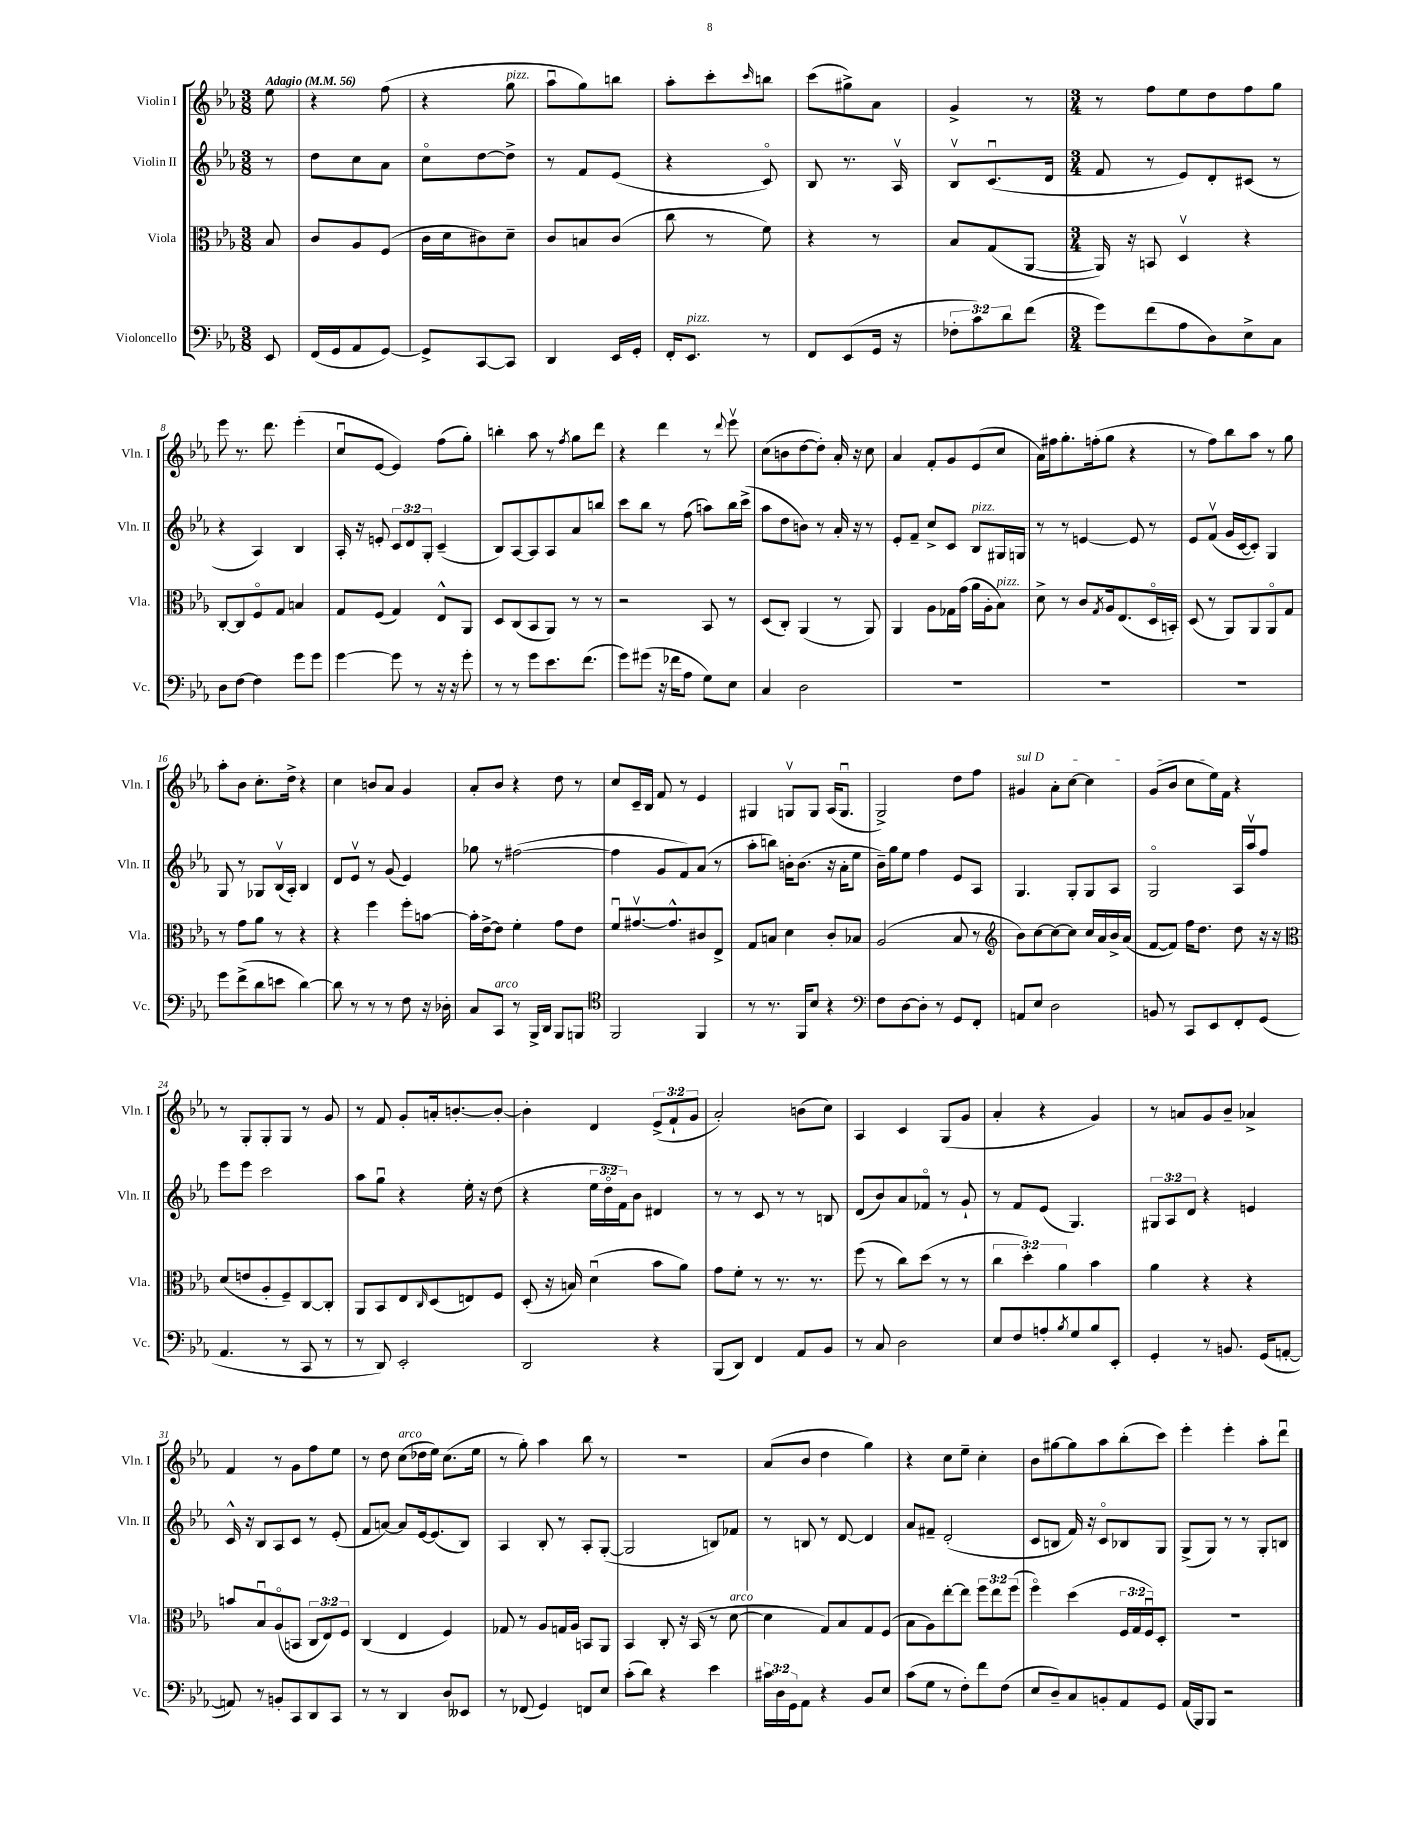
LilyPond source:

<<
\new StaffGroup <<
\new Staff = "s0" \with { instrumentName = "Violin I" shortInstrumentName = "Vln. I" } {
    \clef treble \key ees \major \numericTimeSignature \time 3/8 \override Staff.TupletNumber.text = #tuplet-number::calc-fraction-text \partial 8 \tempo "Adagio" 4 = 56
    ees''8 |
    r4 f''8( |
    r4 g''8^\markup { \italic "pizz." } |
    aes''8\downbow g''8) b''8 |
    aes''8-. c'''8-. \grace { c'''16 } b''8 |
    c'''8( gis''8->) aes'8 |
    g'4-> r8 |
    \numericTimeSignature \time 3/4 r8 f''8 ees''8 d''8 f''8 g''8 |
    ees'''8 r8. d'''8. ees'''4-.( |
    c''8\downbow ees'8~ ees'4) f''8( g''8-.) |
    b''4-. aes''8 r8 \acciaccatura { f''8 } g''8 d'''8 |
    r4 d'''4 r8 \appoggiatura { d'''8 } ees'''8\upbow |
    c''8( b'8 d''8~ d''8-.) aes'16-. r16 c''8 |
    aes'4 f'8-. g'8 ees'8( c''8 |
    aes'16) fis''16 g''8.-. f''16-.( g''8 r4 |
    r8 f''8) bes''8 aes''8 r8 g''8 |
    aes''8-. bes'8 c''8.-. d''16-> r4 |
    c''4 b'8 aes'8 g'4 |
    aes'8-. bes'8 r4 d''8 r8 |
    c''8 c'16-- bes16 f'8 r8 ees'4 |
    gis4 g8\upbow g8 aes16( g8.\downbow |
    g2->) d''8 f''8 |
    \once \override TextSpanner.bound-details.left.text = \markup { \italic "sul D" } gis'4\startTextSpan aes'8-. c''8~ c''4 |
    g'8( bes'8 c''8 ees''16) f'16\stopTextSpan r4 |
    r8 g8-. g8-. g8 r8 g'8 |
    r8 f'8 g'8-. a'16-. b'8.~-. b'8~-. |
    b'4-. d'4 \tuplet 3/2 { ees'8->( f'8-! g'8 } |
    aes'2-.) b'8( c''8) |
    aes4 c'4 g8( g'8 |
    aes'4-. r4 g'4) |
    r8 a'8 g'8 bes'8-- aes'4-> |
    f'4 r8 g'8 f''8 ees''8 |
    r8 d''8 c''8^\markup { \italic "arco" }( des''16 ees''16) c''8.( ees''16 |
    r8 g''8-.) aes''4 bes''8 r8 |
    R2. |
    aes'8( bes'8 d''4 g''4) |
    r4 c''8 ees''8-- c''4-. |
    bes'8 gis''8~ gis''8 aes''8 bes''8-.( c'''8) |
    ees'''4-. ees'''4-. aes''8-. d'''8\downbow \bar "|." |
}
\new Staff = "s1" \with { instrumentName = "Violin II" shortInstrumentName = "Vln. II" } {
    \clef treble \key ees \major \numericTimeSignature \time 3/8 \override Staff.TupletNumber.text = #tuplet-number::calc-fraction-text \partial 8
    r8 |
    d''8 c''8 aes'8 |
    c''8\flageolet d''8~ d''8-> |
    r8 f'8 ees'8( |
    r4 c'8\flageolet) |
    bes8 r8. aes16\upbow |
    bes8\upbow c'8.\downbow( d'16 |
    \numericTimeSignature \time 3/4 f'8 r8 ees'8) d'8-. cis'8( r8 |
    r4 aes4) bes4 |
    aes16-. r16 e'8-. \tuplet 3/2 { c'8 d'8 g8-. } c'4--( |
    bes8) aes8~ aes8 aes8 aes'8 b''8 |
    c'''8 bes''8 r8 f''8( a''8) bes''16 c'''16->( |
    aes''8 d''8 b'8) r8 aes'16-. r16 r8 |
    ees'8-. f'8-- c''8-> c'8 bes8^\markup { \italic "pizz." } gis16 g16 |
    r8 r8 e'4~ e'8 r8 |
    ees'8 f'8\upbow( g'16 c'16~ c'8-.) g4 |
    g8 r8 ges8 bes16\upbow( aes16-.) bes4 |
    d'8 ees'8\upbow r8 g'8( ees'4) |
    ges''8 r8 fis''2~( |
    fis''4 g'8 f'8) aes'8( r8 |
    aes''8-. b''8) b'16-. b'8.( r16 aes'16-. ees''8 |
    bes'16--) g''16 ees''8 f''4 ees'8 aes8 |
    g4. g8-. g8 aes8 |
    g2\flageolet aes16 aes''16\upbow f''8 |
    ees'''8 ees'''8 c'''2 |
    aes''8 g''8\downbow r4 ees''16-. r16 d''8( |
    r4 \tuplet 3/2 { ees''16 d''16\flageolet f'16) } bes'8 dis'4 |
    r8 r8 c'8 r8 r8 b8 |
    d'8( bes'8) aes'8 fes'8\flageolet r8 g'8-! |
    r8 f'8 ees'8( g4.) |
    \tuplet 3/2 { gis8 aes8 d'8 } r4 e'4 |
    c'16-^ r16 bes8 aes8 c'8 r8 ees'8-.( |
    f'8 a'8~) a'8 ees'16~ ees'8.( bes8) |
    aes4 bes8-. r8 aes8-. g8~-.( |
    g2 b8) fes'8 |
    r8 b8 r8 d'8~ d'4 |
    aes'8 fis'8-- d'2-.( |
    c'8 b8 f'16) r16 c'8\flageolet bes8 g8 |
    g8->( g8) r8 r8 g8-. b8 \bar "|." |
}
\new Staff = "s2" \with { instrumentName = "Viola" shortInstrumentName = "Vla." } {
    \clef alto \key ees \major \numericTimeSignature \time 3/8 \override Staff.TupletNumber.text = #tuplet-number::calc-fraction-text \partial 8
    bes8 |
    c'8 aes8 f8( |
    c'16 d'16 cis'8) d'8-- |
    c'8 b8 c'8( |
    c''8 r8 f'8) |
    r4 r8 |
    bes8 g8( aes,8~ |
    \numericTimeSignature \time 3/4 aes,16) r16 b,8 d4\upbow r4 |
    c8~-. c8 f8\flageolet g8 b4 |
    g8 f8( g4) ees8-^ aes,8 |
    d8 c8( bes,8 aes,8) r8 r8 |
    r2 bes,8 r8 |
    d8( c8-.) aes,4( r8 aes,8) |
    aes,4 aes8 ges16 g'16( aes'16 aes16-. bes8^\markup { \italic "pizz." }) |
    d'8-> r8 c'8 \acciaccatura { g8 } aes16 ees8.( d16\flageolet b,16-.) |
    d8( r8 aes,8) aes,8 aes,8\flageolet g8 |
    r8 g'8 aes'8 r8 r4 |
    r4 f''4 f''8-. b'8~ |
    b'16-. ees'16~-> ees'8 f'4-. g'8 ees'8 |
    f'8\downbow gis'8.~\upbow gis'8.-^ cis'8 ees8-> |
    g8 b8 d'4 c'8-. bes8 |
    aes2( bes8 r8 |
    \clef treble bes'8) c''8~ c''8~ c''8 c''16 aes'16 bes'16-> aes'16( |
    f'8~ f'8) f''16 d''8. d''8 r16 r16 |
    \clef alto d'8( e'8 aes8-. f8--) c8~ c8-. |
    aes,8 bes,8 ees8 \grace { c16 } d8( e8) f8 |
    d8-.( r16 b16) d'4\downbow( bes'8 aes'8) |
    g'8 f'8-. r8 r8. r8. |
    f''8( r8 c''8) d''8( r8 r8 |
    \tuplet 3/2 { c''4 d''4-.) aes'4 } bes'4 |
    aes'4 r4 r4 |
    b'8 bes8\downbow aes8\flageolet( b,8 \tuplet 3/2 { c8 ees8) f8 } |
    c4( ees4 f4) |
    ges8 r8 aes8 g16 aes16 b,8 aes,8 |
    bes,4 c8-. r16 bes,16( r8 d'8~^\markup { \italic "arco" } |
    d'4 g8) bes8 g8 f8( |
    bes8 aes8) ees''8~-. ees''8 \tuplet 3/2 { f''8 ees''8 f''8( } |
    f''4\flageolet) d''4( \tuplet 3/2 { f16 g16 f16\downbow) } d8-. |
    R2. \bar "|." |
}
\new Staff = "s3" \with { instrumentName = "Violoncello" shortInstrumentName = "Vc." } {
    \clef bass \key ees \major \numericTimeSignature \time 3/8 \override Staff.TupletNumber.text = #tuplet-number::calc-fraction-text \partial 8
    ees,8 |
    f,16( g,16 aes,8 g,8~) |
    g,8-> c,8~ c,8 |
    d,4 ees,16 g,16-. |
    f,16-. ees,8.^\markup { \italic "pizz." } r8 |
    f,8 ees,8( g,16 r16 |
    \tuplet 3/2 { fes8-. c'8) d'8 } f'8( |
    \numericTimeSignature \time 3/4 g'8) f'8( aes8 d8) ees8-> c8 |
    d8 f8~ f4 g'8 g'8 |
    g'4~ g'8 r8 r16 r16 g'8-. |
    r8 r8 g'8 ees'8. f'8.( |
    g'8) gis'8( r16 fes'16 aes8 g8) ees8 |
    c4 d2 |
    R2. |
    R2. |
    R2. |
    g'8 f'8->( d'8 e'8 d'4~) |
    d'8 r8 r8 r8 f8 r16 des16-. |
    c8 c,8^\markup { \italic "arco" } r8 bes,,16-> d,16 bes,,8 b,,8 |
    \clef tenor f,2 f,4 |
    r8 r8. f,16 bes8 r4 |
    \clef bass f8 d8~ d8-. r8 g,8 f,8-. |
    a,8 ees8 d2 |
    b,8 r8 c,8 ees,8 f,8-. g,8( |
    aes,4. r8 c,8 r8 |
    r8 d,8) ees,2-. |
    d,2 r4 |
    bes,,8( d,8) f,4 aes,8 bes,8 |
    r8 c8 d2 |
    ees8 f8 a8-. \acciaccatura { bes8 } g8 bes8 ees,8-. |
    g,4-. r8 b,8. g,16( a,8~-. |
    a,8) r8 b,8-. c,8 d,8 c,8 |
    r8 r8 d,4 d8 eeses,8 |
    r8 fes,8( g,4) f,8 ees8 |
    c'8-.( d'8) r4 ees'4 |
    \tuplet 3/2 { cis'16 d16 g,16 } aes,8 r4 bes,8 ees8 |
    c'8( g8 r8 f8-.) f'8 f8( |
    ees8 d8--) c8 b,8-. aes,8 g,8 |
    aes,16( bes,,16) bes,,8 r2 \bar "|." |
}
>>
>>
